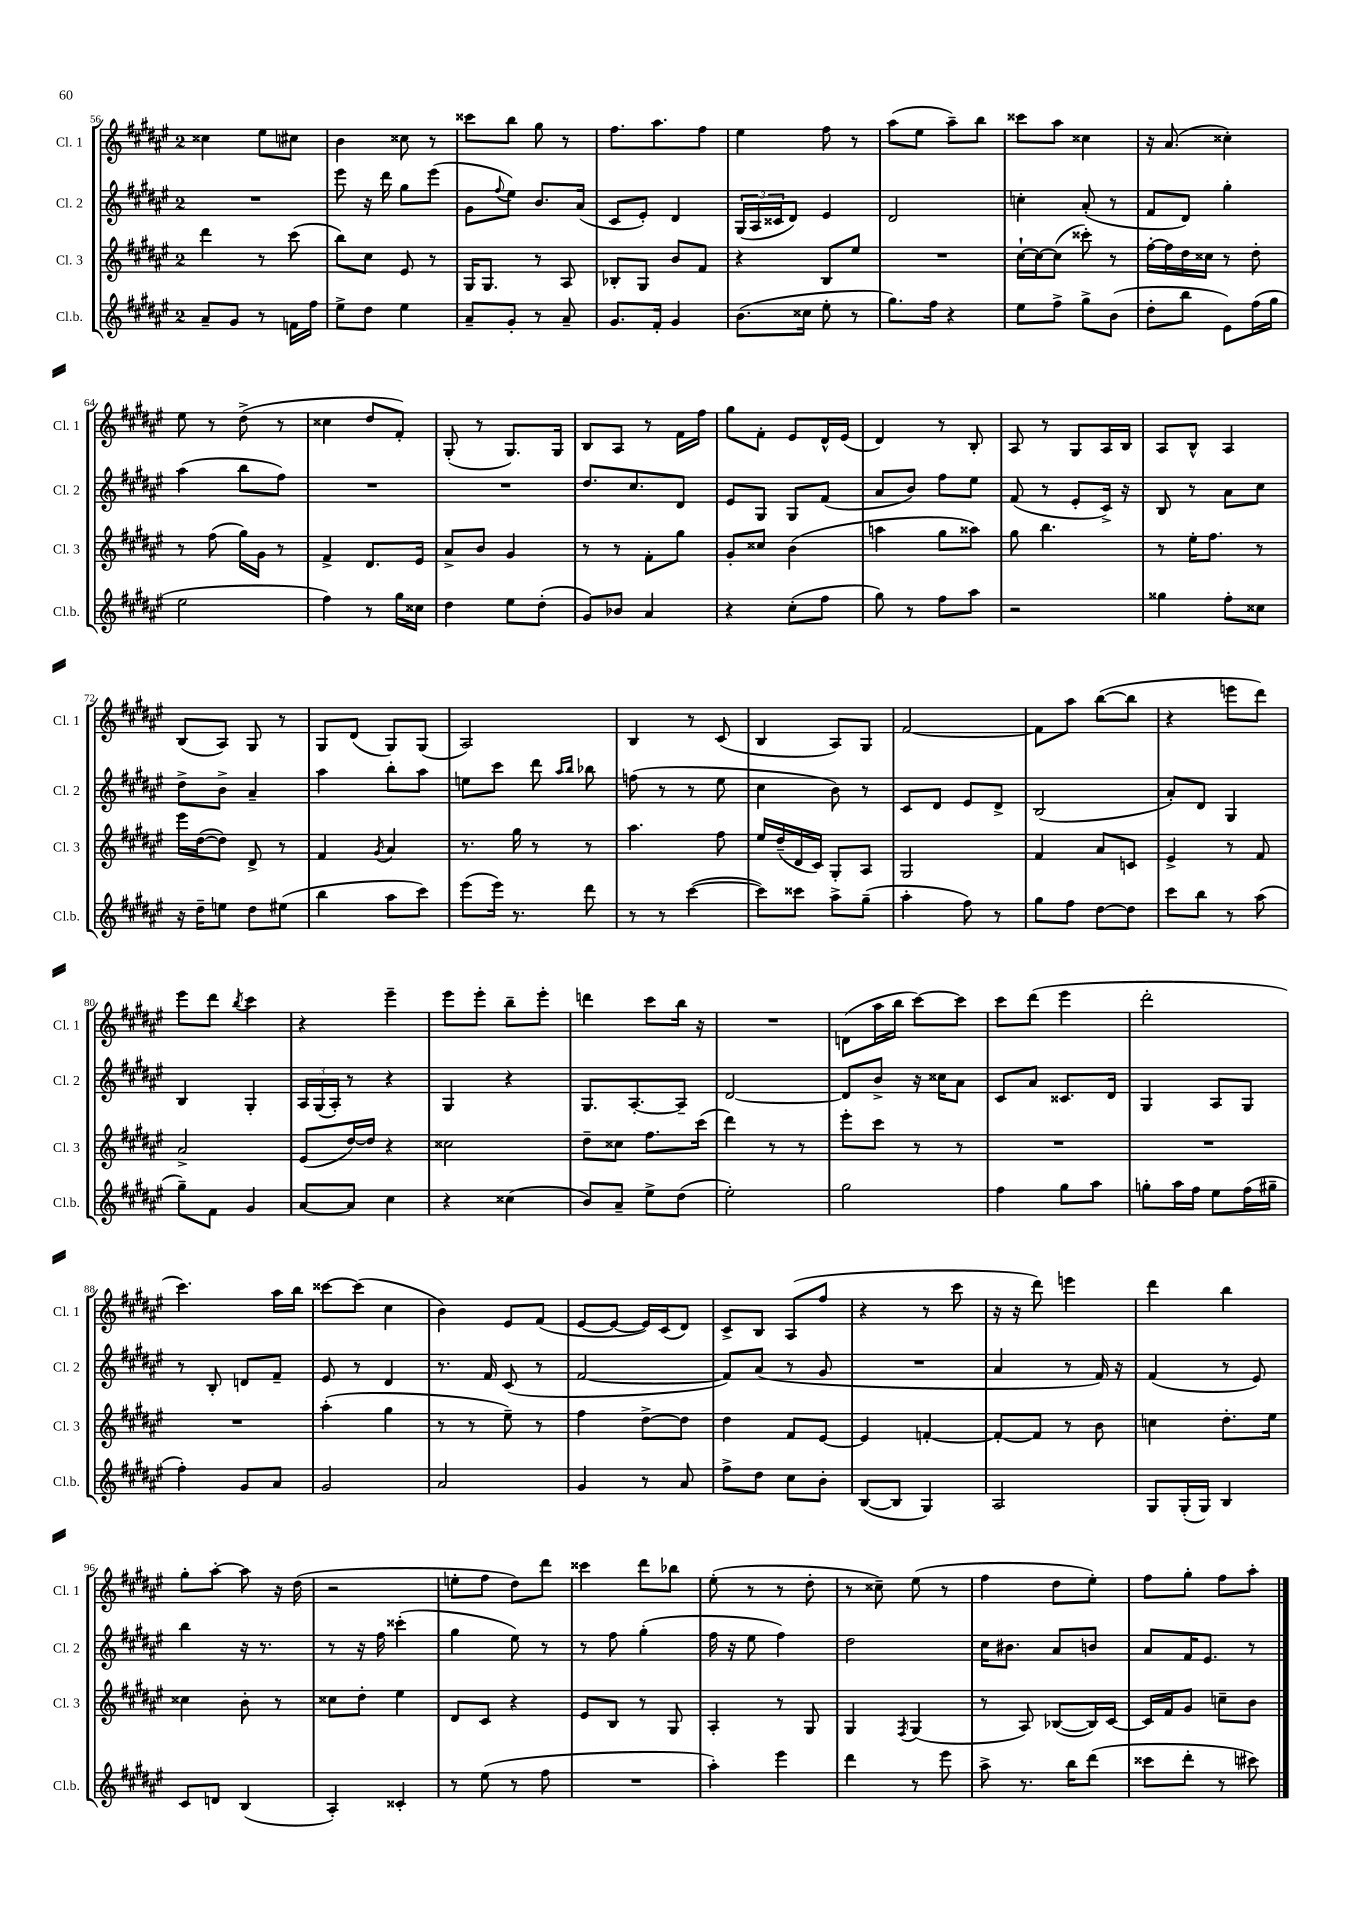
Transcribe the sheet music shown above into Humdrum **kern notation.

**kern	**kern	**kern	**kern
*part4	*part3	*part2	*part1
*staff4	*staff3	*staff2	*staff1
*I"Cl.b.	*I"Cl. 3	*I"Cl. 2	*I"Cl. 1
*I'Cl.b.	*I'Cl. 3	*I'Cl. 2	*I'Cl. 1
*clefG2	*clefG2	*clefG2	*clefG2
*k[f#c#g#d#a#e#]	*k[f#c#g#d#a#e#]	*k[f#c#g#d#a#e#]	*k[f#c#g#d#a#e#]
*M2/4	*M2/4	*M2/4	*M2/4
=56	=56	=56	=56
8a#~/L	4ddd#\	2r	4cc##X\
8g#/J	.	.	.
8r	8r	.	8ee#\L
16fn\LL	(8ccc#\	.	8cc#X\J
16ff#\JJ	.	.	.
=57	=57	=57	=57
8ee#^\L	8bb\L)	8eee#\	4b\
8dd#\J	8cc#\J	16r	.
.	.	16ddd#\	.
4ee#\	8e#/	8gg#\L	8cc##X\
.	8r	(8eee#\J	8r
=58	=58	=58	=58
8a#~/L	16G#/KL	8g#\L	8ccc##X\L
.	8.G#/J	.	.
.	.	8qqff#/	.
8g#'/J	.	8ee#\J)	8bb\J
8r	8r	8.b/L	8gg#\
8a#~/	8A#/	.	8r
.	.	(16a#/Jk	.
=59	=59	=59	=59
8.g#/L	8B-X'/L	8c#/L	8.ff#\L
.	8G#/J	8e#'/J)	.
16f#'/Jk	.	.	8.aa#\
4g#/	8b/L	4d#/	.
.	8f#/J	.	8ff#\J
=60	=60	=60	=60
(8.b\L	4r	(24G#/LL	4ee#\
.	.	24A#/	.
.	.	24c##X/J	.
.	.	8d#/J)	.
16cc##X\Jk	.	.	.
8ee#'\	8B/L	4e#/	8ff#\
8r	8ee#/J	.	8r
=61	=61	=61	=61
8.gg#\L)	2r	2d#/	(8aa#\L
.	.	.	8ee#\J
16ff#\Jk	.	.	.
4r	.	.	8aa#~\L)
.	.	.	8bb\J
=62	=62	=62	=62
8ee#\L	[16cc#`\LL	4ccn'\	8ccc##X\L
.	16cc#\J_	.	.
8ff#^\J	(8cc#\J]	.	8aa#\J
8gg#^\L	8ccc##X'\)	(8a#'/	4cc##X\
(8b\J	8r	8r	.
=63	=63	=63	=63
8dd#'\L	[16ff#'\LL	8f#/L	16r
.	16ff#\]	.	(8.a#/
8bb\J	16dd#\	8d#/J)	.
.	16cc##X\JJ	.	.
8e#\L)	8r	4gg#'\	4cc##X'\)
(16ff#\L	8dd#'\	.	.
16gg#\JJ	.	.	.
!!LO:LB:g=z
=64	=64	=64	=64
2ee#\	8r	(4aa#\	8ee#\
.	(8ff#\	.	8r
.	16gg#\LL)	8bb\L	(8dd#^\
.	16g#\JJ	.	.
.	8r	8ff#\J)	8r
=65	=65	=65	=65
4ff#\)	4f#^/	2r	4cc##X\
8r	8.d#/L	.	8dd#/L
16gg#\LL	.	.	8f#'/J)
16cc##X\JJ	16e#/Jk	.	.
=66	=66	=66	=66
4dd#\	8a#^/L	2r	(8G#'/
.	8b/J	.	8r
8ee#\L	4g#/	.	8.G#/L)
(8dd#'\J	.	.	.
.	.	.	16G#/Jk
=67	=67	=67	=67
8g#/L)	8r	8.dd#/L	8B/L
8b-X/J	8r	.	8A#/J
.	.	8.cc#/	.
4a#/	8f#'\L	.	8r
.	8gg#\J	8d#/J	16f#\LL
.	.	.	16ff#\JJ
=68	=68	=68	=68
4r	8g#'/L	8e#/L	8gg#\L
.	8cc##X/J	8G#/J	8f#'\J
(8cc#'\L	(4b\	8G#/L	8e#/L
8ff#\J	.	(8f#/J	16d#^^/L
.	.	.	(16e#/JJ
=69	=69	=69	=69
8gg#\)	4aan\	8a#/L	4d#/)
8r	.	8b/J)	.
8ff#\L	8gg#\L	8ff#\L	8r
8aa#\J	8aa##X\J)	8ee#\J	8B'/
=70	=70	=70	=70
2r	8gg#\	(8f#/	8A#/
.	4.bb\	8r	8r
.	.	8e#'/L	8G#/L
.	.	16c#^/Jk)	16A#/L
.	.	16r	16B/JJ
=71	=71	=71	=71
4gg##X\	8r	8B/	8A#/L
.	16ee#'\KL	8r	8B^^/J
.	8.ff#\J	.	.
8ff#'\L	.	8a#\L	4A#/
8cc##X\J	8r	8cc#\J	.
!!LO:LB:g=z
=72	=72	=72	=72
16r	16eee#\LL	8dd#^\L	(8B/L
16dd#~\KL	([16dd#\J	.	.
8een\J	8dd#\J])	8b^\J	8A#/J)
8dd#\L	8d#^/	4a#~/	8G#/
(8ee#X\J	8r	.	8r
=73	=73	=73	=73
4bb\	4f#/	4aa#\	8G#/L
.	.	.	(8d#/J
.	8qg#/	.	.
8aa#\L	4a#/	8bb'\L	8G#/L)
8ccc#\J)	.	8aa#\J	(8G#/J
=74	=74	=74	=74
(8eee#\L	8.r	8een\L	2A#/)
16eee#\Jk)	.	8ccc#\J	.
8.r	16gg#\	.	.
.	8r	8ddd#\	.
.	.	16qqaa#/LL	.
.	.	16qqbb/JJ	.
8ddd#\	8r	8bb-X\	.
=75	=75	=75	=75
8r	4.aa#\	(8ffn\	4B/
8r	.	8r	.
([4ccc#\	.	8r	8r
.	8ff#\	8ee#\	(8c#/
=76	=76	=76	=76
8ccc#\L])	16ee#/LL	4cc#\	4B/
.	(16dd#~/	.	.
8ccc##X\J	16d#/	.	.
.	16c#/JJ)	.	.
8aa#^\L	8G#'/L	8b\)	8A#/L)
(8gg#~\J	8A#/J	8r	8G#/J
=77	=77	=77	=77
4aa#'\	2G#/	8c#/L	[2f#/
.	.	8d#/J	.
8ff#\)	.	8e#/L	.
8r	.	8d#^/J	.
=78	=78	=78	=78
8gg#\L	4f#/	(2B/	8f#\L]
8ff#\J	.	.	8aa#\J
[8dd#\L	8a#/L	.	([8bb\L
8dd#\J]	8cn/J	.	8bb\J]
=79	=79	=79	=79
8ccc#\L	4e#^/	8a#'/L)	4r
8bb\J	.	8d#/J	.
8r	8r	4G#/	8eeen\L
(8aa#\	8f#/	.	8ddd#\J)
!!LO:LB:g=z
=80	=80	=80	=80
8gg#~\L)	2a#^/	4B/	8eee#\L
8f#\J	.	.	8ddd#\J
.	.	.	8qbb/
4g#/	.	4G#'/	4ccc#\
=81	=81	=81	=81
[8a#/L	(8e#/L	24A#/LL	4r
.	.	(24G#/	.
.	.	24A#'/JJ)	.
8a#/J]	[16dd#/L)	8r	.
.	16dd#/JJ]	.	.
4cc#\	4r	4r	4eee#~\
=82	=82	=82	=82
4r	2cc##X\	4G#/	8eee#\L
.	.	.	8eee#'\J
(4cc##X\	.	4r	8bb~\L
.	.	.	8eee#'\J
=83	=83	=83	=83
8b/L)	8dd#~\L	8.G#/L	4dddn\
8a#~/J	8cc##X\J	.	.
.	.	[8.A#'/	.
8ee#^\L	8.ff#\L	.	8ccc#\L
(8dd#\J	.	8A#~/J]	16bb\Jk
.	(16ccc#\Jk	.	16r
=84	=84	=84	=84
2ee#'\)	4ddd#\)	[2d#/	2r
.	8r	.	.
.	8r	.	.
=85	=85	=85	=85
2gg#\	8eee#'\L	8d#/L]	(8dn\L
.	8ccc#\J	8b^/J	16aa#\L
.	.	.	16bb\JJ
.	8r	16r	[8ccc#\L)
.	.	16cc##X\KL	.
.	8r	8a#\J	8ccc#\J]
=86	=86	=86	=86
4ff#\	2r	8c#/L	8ccc#\L
.	.	8a#/J	(8ddd#\J
8gg#\L	.	8.c##X/L	4eee#\
8aa#\J	.	.	.
.	.	16d#/Jk	.
=87	=87	=87	=87
8ggn'\L	2r	4G#/	2ddd#'\
16aa#\L	.	.	.
16ff#\JJ	.	.	.
8ee#\L	.	8A#/L	.
(16ff#\L	.	8G#/J	.
16gg#X~\JJ	.	.	.
!!LO:LB:g=z
=88	=88	=88	=88
4ff#'\)	2r	8r	4.ccc#\)
.	.	8B'/	.
8g#/L	.	8dn/L	.
8a#/J	.	8f#~/J	16aa#\LL
.	.	.	16bb\JJ
=89	=89	=89	=89
2g#/	(4aa#'\	8e#/	[8ccc##X\L
.	.	8r	(8ccc##\J]
.	4gg#\	4d#/	4cc#\
=90	=90	=90	=90
2a#/	8r	8.r	4b\)
.	8r	.	.
.	.	16f#/	.
.	8ee#~\)	(8c#/	8e#/L
.	8r	8r	(8f#/J
=91	=91	=91	=91
4g#/	4ff#\	[2f#/	[8e#/L
.	.	.	8e#/J_
8r	[8dd#^\L	.	16e#/LL])
.	.	.	(16c#/J
8a#/	8dd#\J]	.	8d#/J)
=92	=92	=92	=92
8ff#^\L	4dd#\	8f#/L])	8c#^/L
8dd#\J	.	(8a#/J	8B/J
8cc#\L	8f#/L	8r	(8A#/L
8b'\J	[8e#/J	8g#/	8ff#/J
=93	=93	=93	=93
([8B/L	4e#/]	2r	4r
8B/J]	.	.	.
4G#/)	[4fn'/	.	8r
.	.	.	8ccc#\
=94	=94	=94	=94
2A#/	8f'/L_	4a#/	16r
.	.	.	16r
.	8f/J]	.	8ddd#\)
.	8r	8r	4eeen\
.	8b\	16f#/)	.
.	.	16r	.
=95	=95	=95	=95
8G#/L	4ccn\	(4f#/	4ddd#\
(16G#'/L	.	.	.
16G#/JJ)	.	.	.
4B/	8.dd#'\L	8r	4bb\
.	.	8e#/)	.
.	16ee#\Jk	.	.
!!LO:LB:g=z
=96	=96	=96	=96
8c#/L	4cc##X\	4bb\	8gg#'\L
8dn/J	.	.	[8aa#'\J
(4B/	8b'\	16r	8aa#\]
.	.	8.r	.
.	8r	.	16r
.	.	.	(16dd#\
=97	=97	=97	=97
4A#'/)	8cc##X\L	8r	2r
.	8dd#'\J	16r	.
.	.	16ff#\	.
4c##X'/	4ee#\	(4ccc##X'\	.
=98	=98	=98	=98
8r	8d#/L	4gg#\	8een'\L
(8ee#\	8c#/J	.	8ff#\J
8r	4r	8ee#\)	8dd#\L)
8ff#\	.	8r	8ddd#\J
=99	=99	=99	=99
2r	8e#/L	8r	4ccc##X\
.	8B/J	8ff#\	.
.	8r	(4gg#'\	8ddd#\L
.	8G#/	.	8bb-X\J
=100	=100	=100	=100
4aa#'\)	4A#'/	16ff#\	(8ee#'\
.	.	16r	.
.	.	8ee#\	8r
4eee#\	8r	4ff#\)	8r
.	8G#/	.	8dd#'\
=101	=101	=101	=101
4ddd#\	4G#/	2dd#\	8r
.	.	.	8cc##X~\)
.	8qF#/	.	.
8r	(4G#/	.	(8ee#\
8eee#\	.	.	8r
=102	=102	=102	=102
8aa#^\	8r	16cc#\KL	4ff#\
.	.	8.b#X\J	.
8.r	8A#/)	.	.
.	([8B-X/L	8a#/L	8dd#\L
16bb\KL	.	.	.
(8ddd#\J	16B-/L])	8bn/J	8ee#'\J)
.	[16c#/JJ	.	.
=103	=103	=103	=103
8ccc##X\L	16c#/LL]	8a#/L	8ff#\L
.	16f#/J	.	.
8ddd#'\J	8g#/J	16f#/K	8gg#'\J
.	.	8.e#/J	.
8r	8ccn~\L	.	8ff#\L
8ccc#X\)	8b\J	8r	8aa#'\J
==	==	==	==
*-	*-	*-	*-
